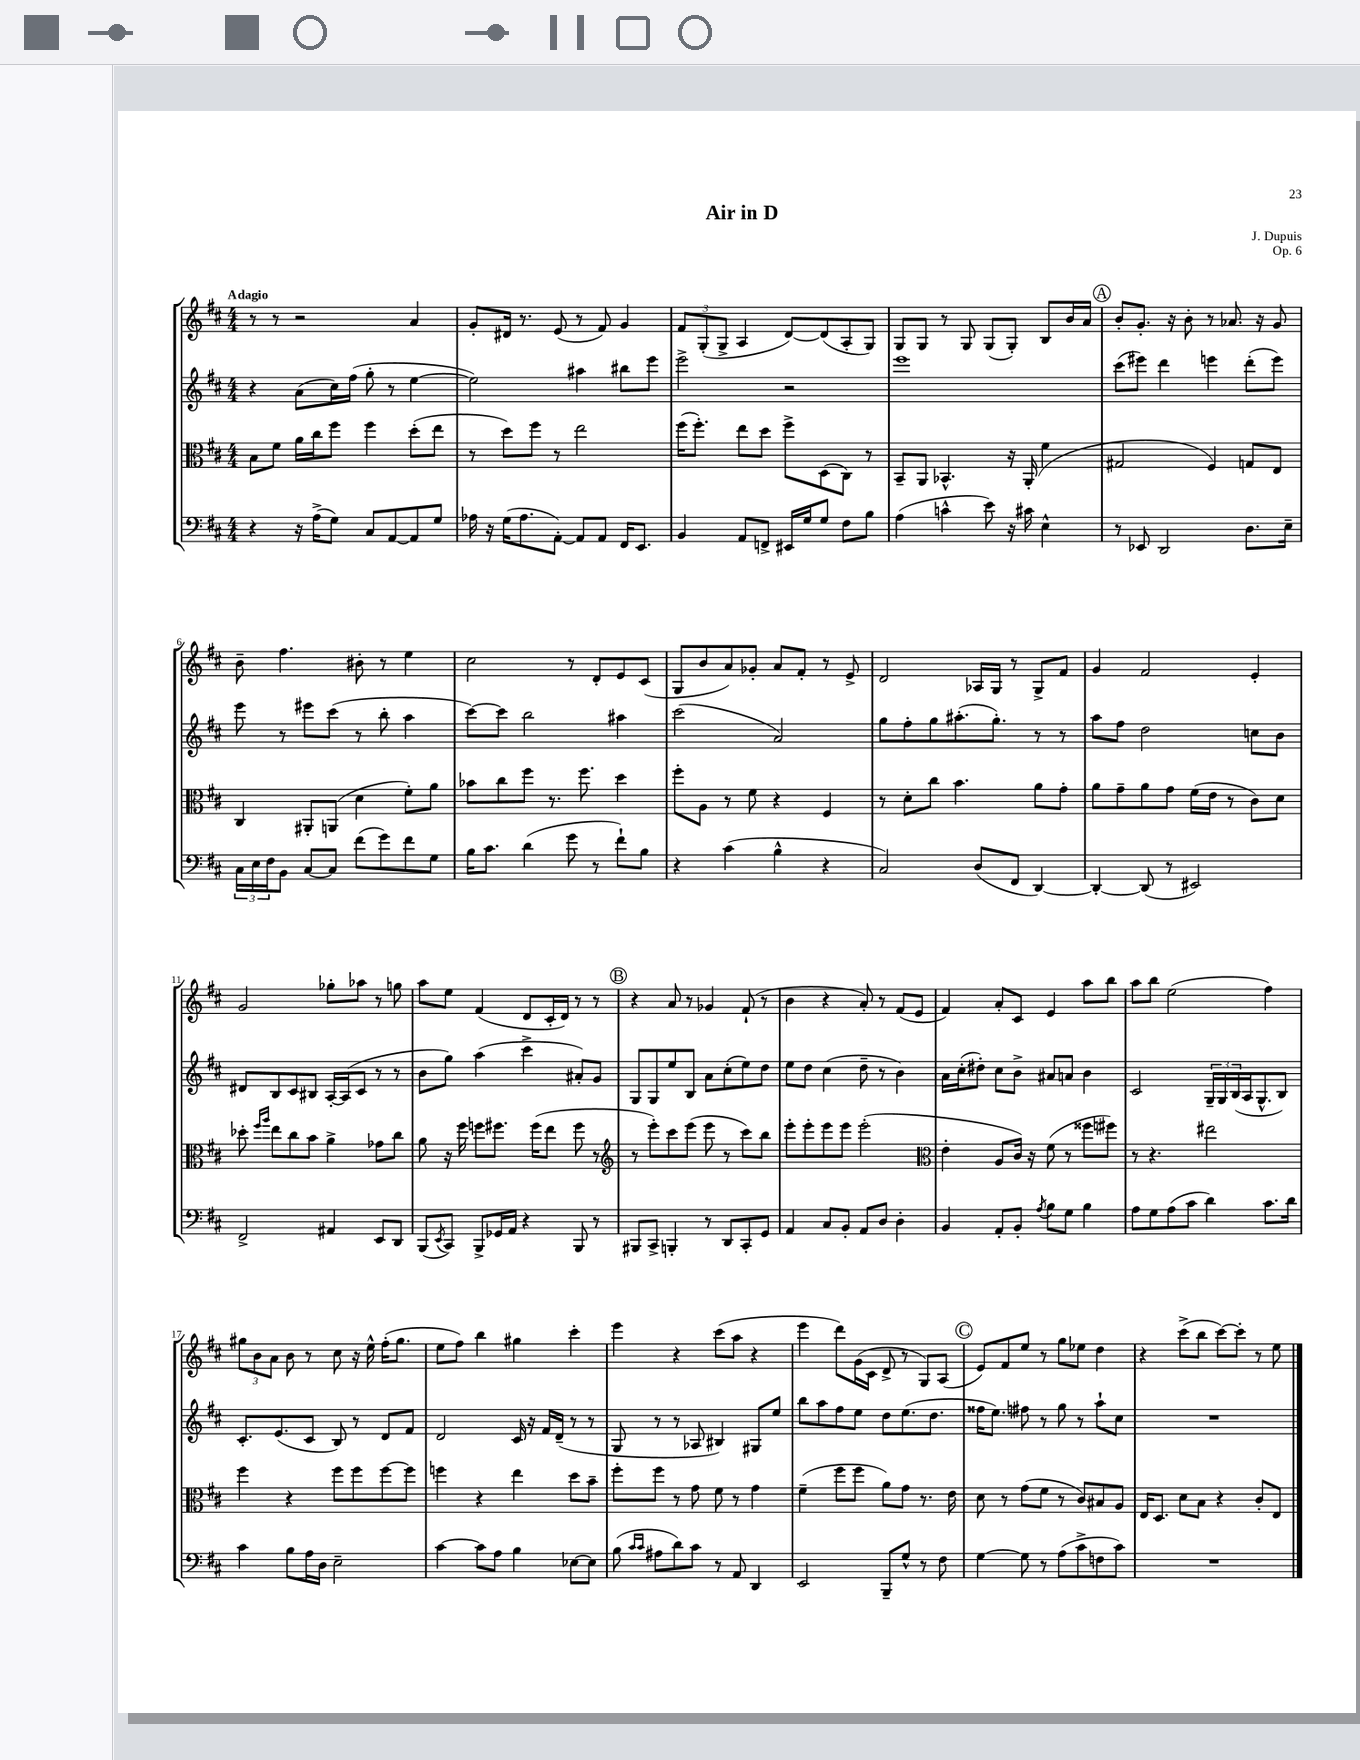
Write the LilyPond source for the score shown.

\header { title = "Air in D" composer = "J. Dupuis" opus = "Op. 6" }
<<
\new StaffGroup <<
\new Staff = "s0" {
    \clef treble \key d \major \numericTimeSignature \time 4/4 \tempo "Adagio"
    r8 r8 r2 a'4 |
    g'8-. dis'16 r8. e'8( r8 fis'8) g'4 |
    \tuplet 3/2 { fis'8 g8-.( g8-> } a4 d'8~) d'8( a8-. g8) |
    g8 g8 r8 g8 g8( g8-.) b8 b'16 a'16 |
    \mark \markup { \circle "A" } b'8-. g'8.-. r16 b'8-. r8 aes'8. r16 g'8 |
    b'8-- fis''4. bis'8-. r8 e''4 |
    cis''2 r8 d'8-. e'8 cis'8( |
    g8 b'8 a'8) ges'8-. a'8 fis'8-. r8 e'8-> |
    d'2 aes16 g16 r8 g8-> fis'8 |
    g'4 fis'2 e'4-. |
    g'2 ges''8-. aes''8 r8 g''8 |
    a''8 e''8 fis'4( d'8 cis'16-. d'16) r8 r8 |
    \mark \markup { \circle "B" } r4 a'8 r8 ges'4 fis'8-!( r8 |
    b'4 r4 a'8-.) r8 fis'8( e'8 |
    fis'4) a'8-. cis'8 e'4 a''8 b''8 |
    a''8 b''8 e''2( fis''4) |
    \tuplet 3/2 { gis''8 b'8 a'8 } b'8 r8 cis''8 r16 e''16-^ fis''16-.( gis''8. |
    e''8 fis''8) b''4 gis''4 cis'''4-. |
    e'''4 r4 cis'''8( a''8 r4 |
    e'''4 d'''8) g'16( cis'16 d'8-> r8 g8) a8( |
    \mark \markup { \circle "C" } e'8) fis'8 e''8 r8 g''8 ees''8 d''4 |
    r4 cis'''8->( b''8 cis'''8~) cis'''8-. r8 e''8 \bar "|." |
}
\new Staff = "s1" {
    \clef treble \key d \major \numericTimeSignature \time 4/4
    r4 a'8( cis''16) fis''16( g''8-. r8 e''4~ |
    e''2) ais''4 bis''8 e'''8 |
    e'''2-> r2 |
    e'''1 |
    \mark \markup { \circle "A" } cis'''8( eis'''8) d'''4 e'''4 d'''8-.( e'''8) |
    e'''8 r8 eis'''8 cis'''8( r8 b''8-. a''4 |
    cis'''8~) cis'''8 b''2 ais''4 |
    cis'''2( a'2) |
    g''8 fis''8-. g''8 ais''8.-.( g''8.-.) r8 r8 |
    a''8 fis''8 d''2 c''8 b'8 |
    dis'8 b8 cis'8 bis8 a16~-. a16( cis'8 r8 r8 |
    b'8 g''8) a''4( cis'''4-> ais'8-.) g'8 |
    \mark \markup { \circle "B" } g8 g8 e''8 b8 a'8 cis''8-.( e''8) d''8 |
    e''8 d''8 cis''4( d''8-- r8 b'4) |
    a'16 cis''16-.( dis''8-.) cis''8 b'8-> ais'8 a'8 b'4 |
    cis'2 \tuplet 3/2 { g16-- g16 b16( } a16 g8.-^ b8) |
    cis'8.-. e'8.( cis'8 b8) r8 d'8 fis'8 |
    d'2 cis'16 r16 fis'16 d'16--( r8 r8 |
    g8 r8 r8 aes8 bis4) gis8 e''8 |
    b''8 a''8 fis''8 e''8 d''8 e''8.( d''8. |
    \mark \markup { \circle "C" } fisis''16 e''8.) fis''8 r8 g''8 r8 a''8-! cis''8 |
    R1 \bar "|." |
}
\new Staff = "s2" {
    \clef alto \key d \major \numericTimeSignature \time 4/4
    b8 fis'8 a'16 cis''16 fis''8 fis''4 d''8-.( e''8 |
    r8 d''8) fis''8 r8 e''2 |
    fis''16( fis''8.-.) e''8 d''8 fis''8-> d8( cis8) r8 |
    b,8-- a,8 bes,4.-^ r16 a,16-.( fis'4 |
    \mark \markup { \circle "A" } gis2 fis4) g8 e8 |
    cis4 ais,8-. a,8( d'4 fis'8-.) a'8 |
    bes'8 cis''8 fis''8 r8. fis''8. d''4 |
    fis''8-. a8 r8 fis'8 r4 fis4 |
    r8 d'8-. cis''8 b'4. a'8 g'8-. |
    a'8 g'8-- a'8 g'8 fis'16( e'16 r8 cis'8) d'8 |
    des''8-. \grace { fis''16 a''16 } e''8 cis''8 b'8 a'4-> ges'8 cis''8 |
    a'8 r16 fis''16 f''8 fis''8. fis''16( e''8 fis''8 r8 |
    \mark \markup { \circle "B" } \clef treble r8 e'''8-.) cis'''8 e'''8( e'''8 r8 cis'''8) b''8 |
    e'''8-. e'''8-. e'''8 e'''8 e'''2-.( |
    \clef alto e'4-. a8 cis'16) r16 fis'8( r8 fisis''8 fis''8) |
    r8 r4. eis''2 |
    fis''4 r4 fis''8 fis''8 fis''8~ fis''8 |
    f''4 r4 e''4 d''8 b'8-- |
    fis''8-. fis''8 r8 g'8 fis'8 r8 g'4 |
    fis'4--( fis''8 fis''8 a'8) g'8 r8. e'16 |
    \mark \markup { \circle "C" } d'8 r8 g'8( fis'8 r8 cis'8) bis8 a8 |
    e16 d8. d'8 b8 r4 cis'8-. e8 \bar "|." |
}
\new Staff = "s3" {
    \clef bass \key d \major \numericTimeSignature \time 4/4
    r4 r16 a16->( g8) cis8 a,8~ a,8 g8 |
    aes16 r16 g16( aes8. a,8~-.) a,8 a,8 fis,16 e,8. |
    b,4 a,8 f,8-> eis,16 g16 g8 fis8 b8 |
    a4( c'4-^ e'8) r16 cis'16 e4-^ |
    \mark \markup { \circle "A" } r8 ees,8 d,2 d8. e16-- |
    \tuplet 3/2 { cis16 e16 fis16 } b,8 cis8~ cis8 fis'8( g'8) fis'8 g8 |
    b16 cis'8. d'4( g'8 r8 fis'8-!) b8 |
    r4 cis'4( b4-^ r4 |
    cis2) d8( fis,8 d,4~) |
    d,4~-. d,8( r8 eis,2) |
    fis,2-> ais,4 e,8 d,8 |
    b,,8( \acciaccatura { e,8 } cis,8) b,,8-> ges,16 a,16 r4 b,,8 r8 |
    \mark \markup { \circle "B" } bis,,8 cis,8-> b,,4-. r8 d,8 cis,8-. g,8 |
    a,4 cis8 b,8-. a,8 d8 d4-. |
    b,4 a,8-. b,8-. \acciaccatura { a8 } b8 g8 b4 |
    a8 g8 a8( cis'8 d'4) cis'8. d'16 |
    cis'4 b8 a16 d16 e2-- |
    cis'4~ cis'8 a8 b4 ees8~ ees8 |
    b8( \grace { cis'16 cis'16 } ais8 d'8) cis'8 r8 a,8 d,4 |
    e,2 b,,8-- g8-^ r8 fis8 |
    \mark \markup { \circle "C" } g4~ g8 r8 a8( cis'8-> f8 cis'8) |
    R1 \bar "|." |
}
>>
>>
